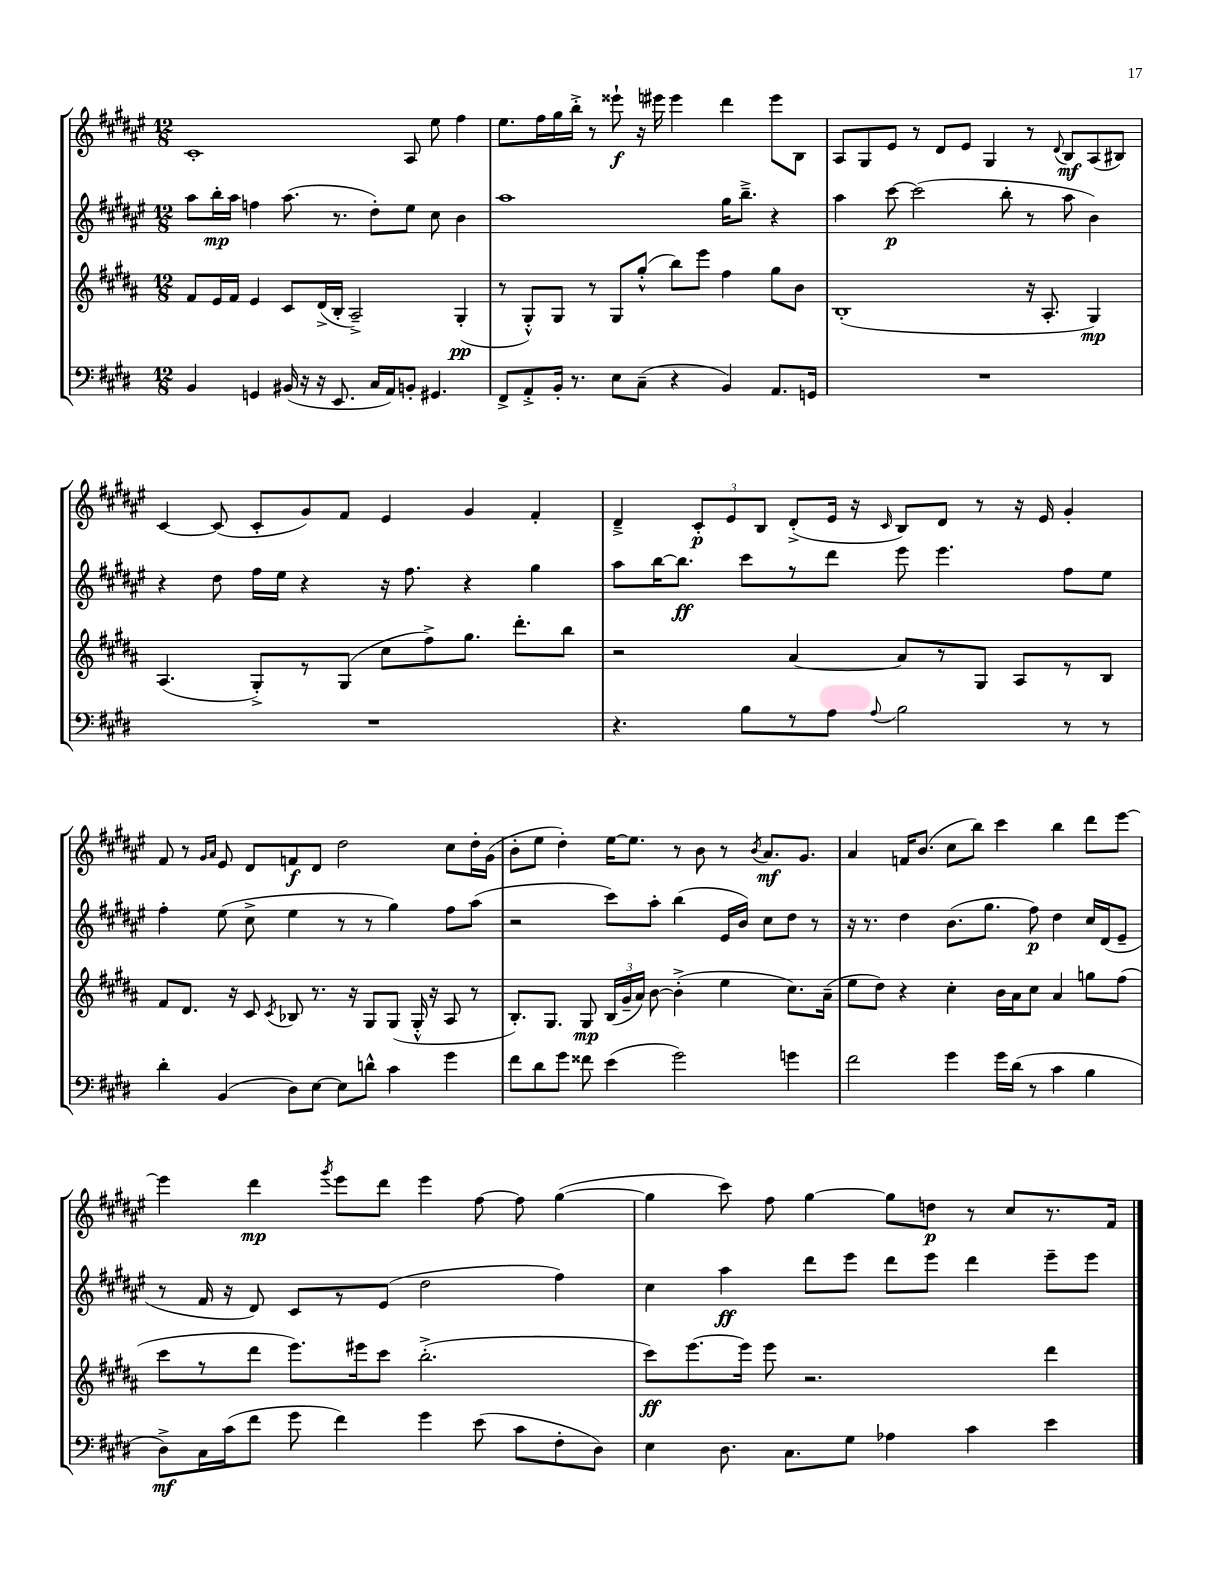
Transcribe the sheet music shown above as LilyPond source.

<<
\new StaffGroup <<
\new Staff = "s0" {
    \clef treble \key fis \major \numericTimeSignature \time 12/8
    \autoBeamOff cis'1-. ais8 eis''8 fis''4 |
    eis''8.[ fis''16 gis''16 b''16]-.-> r8 eisis'''8-!\f r16 eis'''16 eis'''4 dis'''4 eis'''8[ b8] |
    ais8[ gis8 eis'8] r8 dis'8[ eis'8] gis4 r8 \appoggiatura { dis'8 } b8[\mf ais8( bis8]) |
    cis'4~ cis'8( cis'8[-. gis'8) fis'8] eis'4 gis'4 fis'4-. |
    dis'4---> \tuplet 3/2 { cis'8[-.\p eis'8 b8] } dis'8[-.->( eis'16] r16 \grace { cis'16 } b8[) dis'8] r8 r16 eis'16 gis'4-. |
    fis'8 r8 \grace { gis'16[ ais'16] } eis'8 dis'8[ f'8\f dis'8] dis''2 cis''8[ dis''16-. gis'16]( |
    b'8[-. eis''8] dis''4-.) eis''16[~ eis''8.] r8 b'8 r8 \acciaccatura { b'8 } ais'8.[\mf gis'8.] |
    ais'4 f'16[ b'8.]( cis''8[ b''8]) cis'''4 b''4 dis'''8[ eis'''8]~ |
    eis'''4 dis'''4\mp \acciaccatura { gis'''8 } eis'''8[ dis'''8] eis'''4 fis''8~ fis''8 gis''4~( |
    gis''4 cis'''8) fis''8 gis''4~ gis''8[ d''8]\p r8 cis''8[ r8. fis'16] \bar "|." |
}
\new Staff = "s1" {
    \clef treble \key fis \major \numericTimeSignature \time 12/8
    \autoBeamOff ais''8[ b''16-.\mp ais''16] f''4 ais''8.( r8. dis''8[-.) eis''8] cis''8 b'4 |
    ais''1 gis''16[ b''8.]---> r4 |
    ais''4 cis'''8~\p cis'''2( b''8-. r8 ais''8 b'4) |
    r4 dis''8 fis''16[ eis''16] r4 r16 fis''8. r4 gis''4 |
    ais''8[ b''16~ b''8.]\ff cis'''8[ r8 dis'''8] eis'''8 eis'''4. fis''8[ eis''8] |
    fis''4-. eis''8( cis''8-> eis''4 r8 r8 gis''4) fis''8[ ais''8]( |
    r2 cis'''8[) ais''8]-. b''4( eis'16[ b'16]) cis''8[ dis''8] r8 |
    r16 r8. dis''4 b'8.[( gis''8.] fis''8\p) dis''4 cis''16[ dis'16( eis'8]-- |
    r8 fis'16 r16 dis'8) cis'8[ r8 eis'8]( dis''2 fis''4) |
    cis''4 ais''4\ff dis'''8[ eis'''8] dis'''8[ eis'''8] dis'''4 eis'''8[-- eis'''8] \bar "|." |
}
\new Staff = "s2" {
    \clef treble \key b \major \numericTimeSignature \time 12/8
    \autoBeamOff fis'8[ e'16 fis'16] e'4 cis'8[ dis'16->( b16]-. ais2--->) gis4-.\pp( |
    r8 gis8[-.-^) gis8] r8 gis8[ gis''8]-.-^( b''8[) e'''8] fis''4 gis''8[ b'8] |
    b1-.( r16 ais8.-. gis4\mp) |
    ais4.( gis8[-.->) r8 gis8]( cis''8[ fis''8->) gis''8.] dis'''8.[-. b''8] |
    r2 ais'4~ ais'8[ r8 gis8] ais8[ r8 b8] |
    fis'8[ dis'8.] r16 cis'8 \acciaccatura { cis'8 } bes8 r8. r16 gis8[ gis8]( gis16-.-^ r16 ais8 r8 |
    b8.[-.) gis8.] gis8\mp \tuplet 3/2 { b16[( gis'16-- ais'16]) } b'8~ b'4-.->( e''4 cis''8.[) ais'16]--( |
    e''8[ dis''8]) r4 cis''4-. b'16[ ais'16 cis''8] ais'4 g''8[ fis''8]( |
    cis'''8[ r8 dis'''8] e'''8.[) eis'''16 cis'''8] b''2.-.->( |
    cis'''8[\ff) e'''8.~ e'''16] e'''8 r2. dis'''4 \bar "|." |
}
\new Staff = "s3" {
    \clef bass \key e \major \numericTimeSignature \time 12/8
    \autoBeamOff b,4 g,4 bis,16( r16 r16 e,8. cis16[ a,16) b,8]-. gis,4. |
    fis,8[-> a,8-.-> b,16]-. r8. e8[ cis8]--( r4 b,4) a,8.[ g,16] |
    R1. |
    R1. |
    r4. b8[ r8 a8] \appoggiatura { a8 } b2 r8 r8 |
    dis'4-. b,4( dis8[) e8]~ e8[ d'8]-^ cis'4 gis'4 |
    fis'8[ dis'8 gis'8] fisis'8 e'4( gis'2) g'4 |
    fis'2 gis'4 gis'16[ dis'16]( r8 cis'4 b4 |
    dis8[->\mf) cis16 cis'16( fis'8] gis'8 fis'4) gis'4 e'8( cis'8[ fis8-. dis8]) |
    e4 dis8. cis8.[ gis8] aes4 cis'4 e'4 \bar "|." |
}
>>
>>
\layout { \context { \Score \remove "Bar_number_engraver" } }
